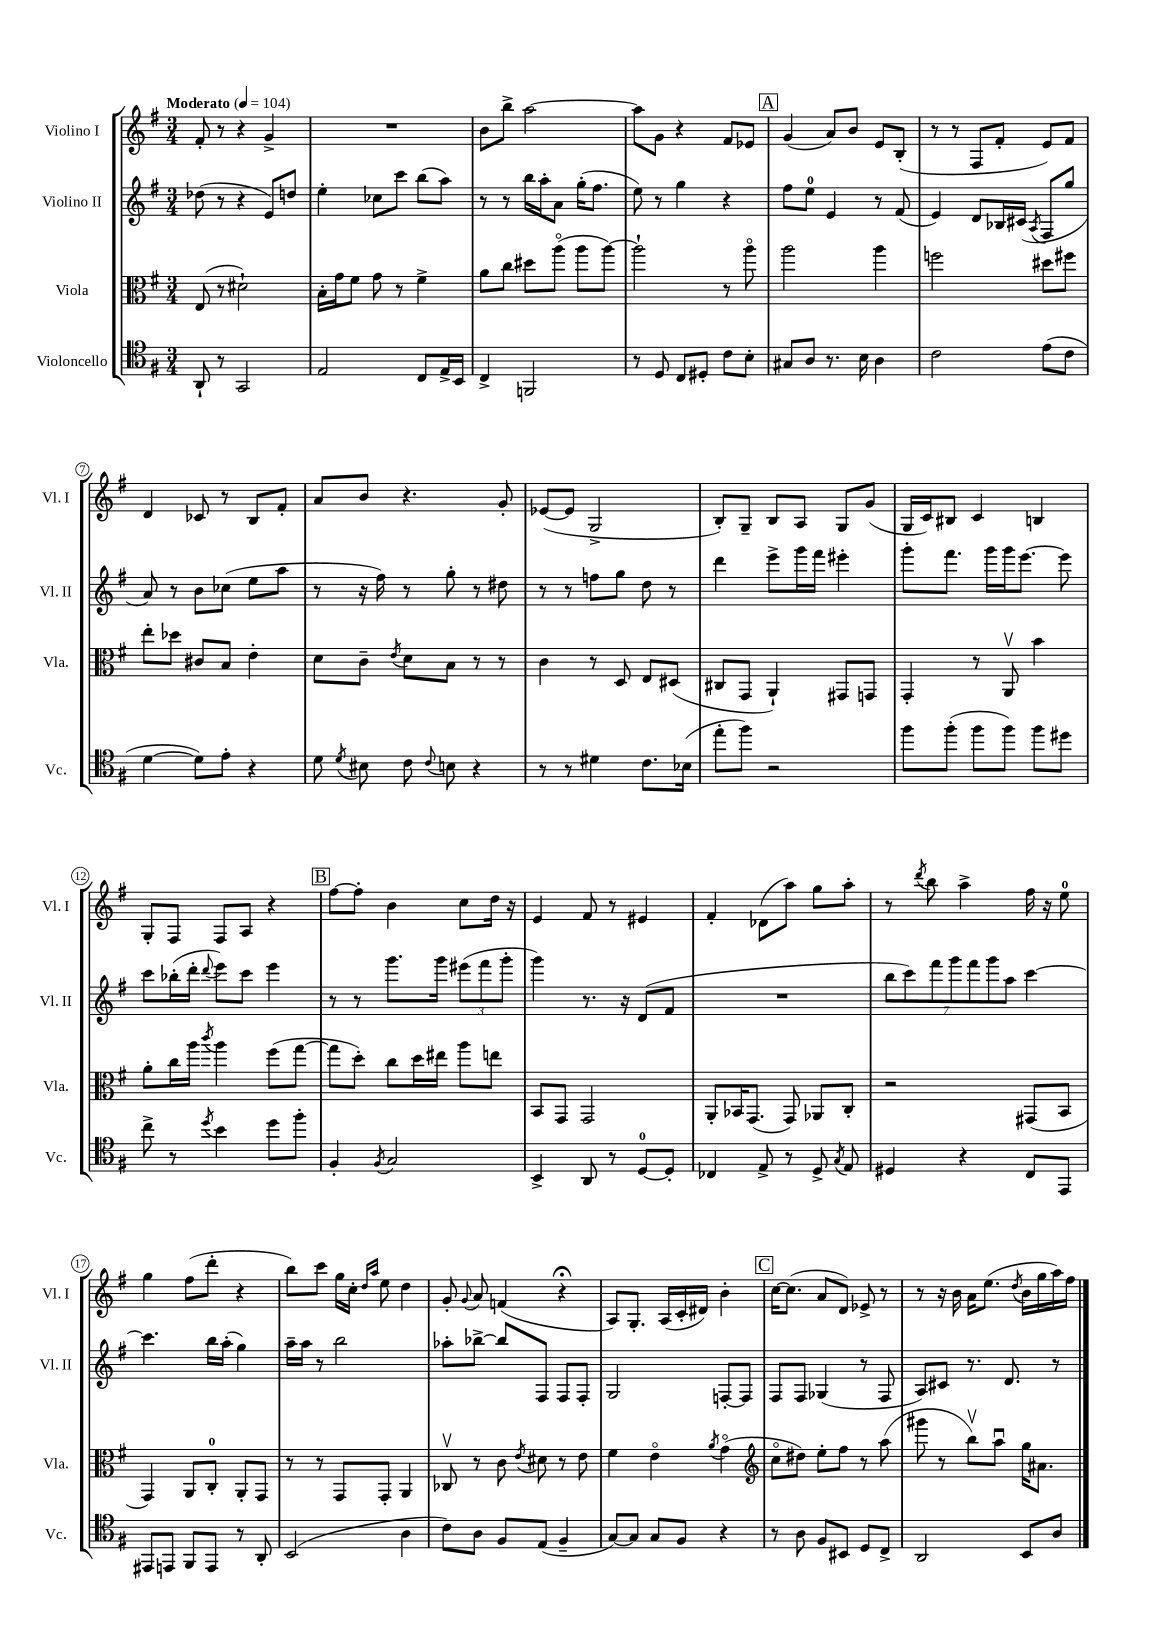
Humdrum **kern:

**kern	**kern	**kern	**kern
*part4	*part3	*part2	*part1
*staff4	*staff3	*staff2	*staff1
*I"Violoncello	*I"Viola	*I"Violino II	*I"Violino I
*I'Vc.	*I'Vla.	*I'Vl. II	*I'Vl. I
*clefC4	*clefC3	*clefG2	*clefG2
*k[f#]	*k[f#]	*k[f#]	*k[f#]
*M3/4	*M3/4	*M3/4	*M3/4
*MM104	*MM104	*MM104	*MM104
=1	=1	=1	=1
!	!	!	!LO:TX:a:B:t=Moderato
8AA`/	(8E/	(8dd-X\	8f#'/
8r	8r	8r	8r
2GG/	2d#X`\)	4r	4r
.	.	8e/L)	4g^/
.	.	8ddn/J	.
=2	=2	=2	=2
2E/	16B'\LL	4ee'\	2.r
.	16g\J	.	.
.	8f#\J	.	.
.	8g\	8cc-X\L	.
.	8r	8ccc\J	.
8C/L	4f#^\	(8bb\L	.
16E^/L	.	8aa\J)	.
16BB/JJ	.	.	.
=3	=3	=3	=3
4C^/	8a\L	8r	8b\L
.	8cc\J	8r	8bb^\J
2FFn/	8dd#X\L	16bb\LL	[2aa\
.	.	16aa'\J	.
.	(8aa\J	8a\J	.
.	8aa\L	(16gg'\KL	.
.	.	8.ff#\J	.
.	[8aa\J)	.	.
=4	=4	=4	=4
8r	2aa`\]	8ee\)	8aa\L]
8D/	.	8r	8g\J
8C/L	.	4gg\	4r
8D#X'/J	.	.	.
8c\L	8r	4r	8f#/L
8B'\J	8aa\	.	8e-X/J
!!LO:REH:place=s1:t=A
=5	=5	=5	=5
8G#X/L	2aa\	8ff#\L	(4g/
8A/J	.	8ee\J	.
8.r	.	4e/	8a/L)
.	.	.	8b/J
16B\	.	.	.
4A\	4aa\	8r	8e/L
.	.	(8f#/	(8B'/J
=6	=6	=6	=6
2c\	2ffn\	4e/)	8r
.	.	.	8r
.	.	8d/L	8F#/L
.	.	16B-X/L	8f#'/J
.	.	(16c#X/JJ	.
.	.	8qA/	.
(8e\L	8dd#X\L	8F#/L	8e/L)
8c\J	8ff#X\J	8gg/J	8f#/J
!!LO:LB:g=z
=7	=7	=7	=7
[4d\	8ee'\L	8a/)	4d/
.	8dd-X\J	8r	.
8d\L])	8c#X/L	8b\L	8c-X/
8e'\J	8B/J	(8cc-X\J	8r
4r	4e'\	8ee\L	8B/L
.	.	8aa\J	8f#'/J
=8	=8	=8	=8
8d\	8d\L	8r	8a/L
8qd/	.	.	.
8B#X\	8c~\J	16r	8b/J
.	.	16ff#\)	.
.	8qe/	.	.
8c\	8d\L	8r	4.r
8qqc/	.	.	.
8Bn\	8B\J	8gg'\	.
4r	8r	8r	.
.	8r	8dd#X\	8g'/
=9	=9	=9	=9
8r	4c\	8r	([8e-X/L
8r	.	8r	8e-/J]
4d#X\	8r	8ffn\L	2G^/
.	8D/	8gg\J	.
8.c\L	8E/L	8dd\	.
.	(8D#X/J	8r	.
(16B-X\Jk	.	.	.
=10	=10	=10	=10
8ee'\L	8C#X/L	4ddd\	8B'/L)
8ff#\J)	8GG/J	.	8G~/J
2r	4AA`/)	8eee^\L	8B/L
.	.	16ggg\L	8A/J
.	.	16fff#\JJ	.
.	8GG#X/L	4eee#X'\	8G/L
.	8GGn/J	.	(8g/J
=11	=11	=11	=11
8ff#\L	4GG'/	8ggg'\L	16G/LL
.	.	.	16c/J)
(8ff#'\J	.	8.fff#\J	8B#X/J
8ff#\L	8r	.	4c/
.	.	16ggg\LL	.
8ff#\J)	8AAv/	16ggg\J	.
.	.	[8.eee\J	.
8ff#\L	4b\	.	4Bn/
8dd#X\J	.	8eee\]	.
!!LO:LB:g=z
=12	=12	=12	=12
8cc^\	8a'\L	8ccc\L	8G'/L
8r	16cc\L	(16bb-X'\L	8F#/J
.	16aa\JJ	16ddd'\JJ	.
8qdd/	8qccc/	8qqddd/	.
4b\	4aa\	8eee\L)	8F#/L
.	.	8ccc\J	8A/J
8dd\L	(8ff#\L	4eee\	4r
8ff#'\J	[8gg\J	.	.
!!LO:REH:place=s1:t=B
=13	=13	=13	=13
4F#'/	8gg\L]	8r	[8ff#\L
.	8dd'\J)	8r	8ff#'\J]
8qF#/	.	.	.
2G/	8cc\L	8.ggg\L	4b\
.	16dd\L	.	.
.	16ee#X\JJ	16ggg\Jk	.
.	8aa\L	(12eee#X\L	8cc\L
.	.	12fff#\	.
.	8een\J	.	16dd\Jk
.	.	12ggg'\J	.
.	.	.	16r
=14	=14	=14	=14
4BB^/	8BB/L	4ggg\)	4e/
.	8GG/J	.	.
8AA/	2GG/	8.r	8f#/
8r	.	.	8r
.	.	16r	.
[8D/L	.	(8d/L	4e#X/
8D'/J]	.	8f#/J	.
=15	=15	=15	=15
4C-X/	8AA'/L	2.r	4f#'/
.	16BB-X/K	.	.
.	(8.GG/J	.	.
8E^/	.	.	(8d-X\L
8r	8GG/)	.	8aa\J)
8D^/	8AA-X/L	.	8gg\L
8qG/	.	.	.
8E/	8C'/J	.	8aa'\J
=16	=16	=16	=16
4D#X/	2r	14bb\L	8r
.	.	14ccc\)	.
.	.	.	8qddd/
.	.	.	8bb\
.	.	14fff#\	.
.	.	14ggg\	.
4r	.	.	4aa^\
.	.	14fff#\	.
.	.	14ggg\	.
.	.	14aa\J	.
8C/L	(8GG#X/L	[4ccc\	16ff#\
.	.	.	16r
8EE/J	8BB/J	.	8ee\
!!LO:LB:g=z
=17	=17	=17	=17
8EE#X/L	4GG/)	4.ccc\]	4gg\
8EEn/J	.	.	.
8FF#/L	8AA/L	.	(8ff#\L
8EE/J	8C'/J	16bb\LL	8ddd'\J
.	.	(16aa'\JJ	.
8r	8AA'/L	4gg\)	4r
8AA'/	8GG/J	.	.
=18	=18	=18	=18
(2BB/	8r	16aa~\LL	8bb\L)
.	.	16aa\JJ	.
.	8r	8r	8ccc\J
.	8GG/L	2bb\	16gg\LL
.	.	.	16cc'\JJ
.	.	.	16qqdd/LL
.	.	.	16qqaa/JJ
.	8GG'/J	.	8ee\
4A\	4AA/	.	4dd\
=19	=19	=19	=19
8c\L)	8C-Xv/	8aa-X'\L	8g'/
.	.	.	8qqg/
8A\J	8r	[8bb-X^\J	8a/
8F#/L	8c\	8bb-/L]	(4fn/
.	8qe/	.	.
(8E/J	8d#X\	8F#/J	.
4F#~/	8r	8F#/L	4r;<
.	8e\	8F#'/J	.
=20	=20	=20	=20
[8G/L)	4f#\	2G/	8A/L)
8G/J]	.	.	8.G'/J
8G/L	4e\	.	.
.	.	.	(16A/LL
8F#/J	.	.	16c'/
.	.	.	16d#X/JJ)
.	8qa/	.	.
4r	(4g\	[8Fn'/L	4b'\
.	.	8F/J]	.
!!LO:REH:place=s1:t=C
=21	=21	=21	=21
*	*clefG2	*	*
8r	8cc\L	8F#/L	[16cc\KL
.	.	.	(8.cc\J]
8A\	8dd#X\J)	8F#/J	.
8F#/L	8ee'\L	(4G-X/	8a/L
8BB#X/J	8ff#\J	.	8d/J)
8D/L	8r	8r	8e-X^/
8C^/J	(8aa\	8F#/	8r
=22	=22	=22	=22
2AA/	8ggg#X\	8A/L)	8r
.	8r	8c#X/J	16r
.	.	.	16b\
.	8bbv\L)	8.r	16a\KL
.	.	.	(8.ee\J
.	8aau\J	.	.
.	.	8.d/	.
.	.	.	8qdd/
8BB/L	16gg\KL	.	16b\LL
.	8.a#X\J	.	16gg\
8A/J	.	8r	16aa\)
.	.	.	16ff#\JJ
==	==	==	==
*-	*-	*-	*-
